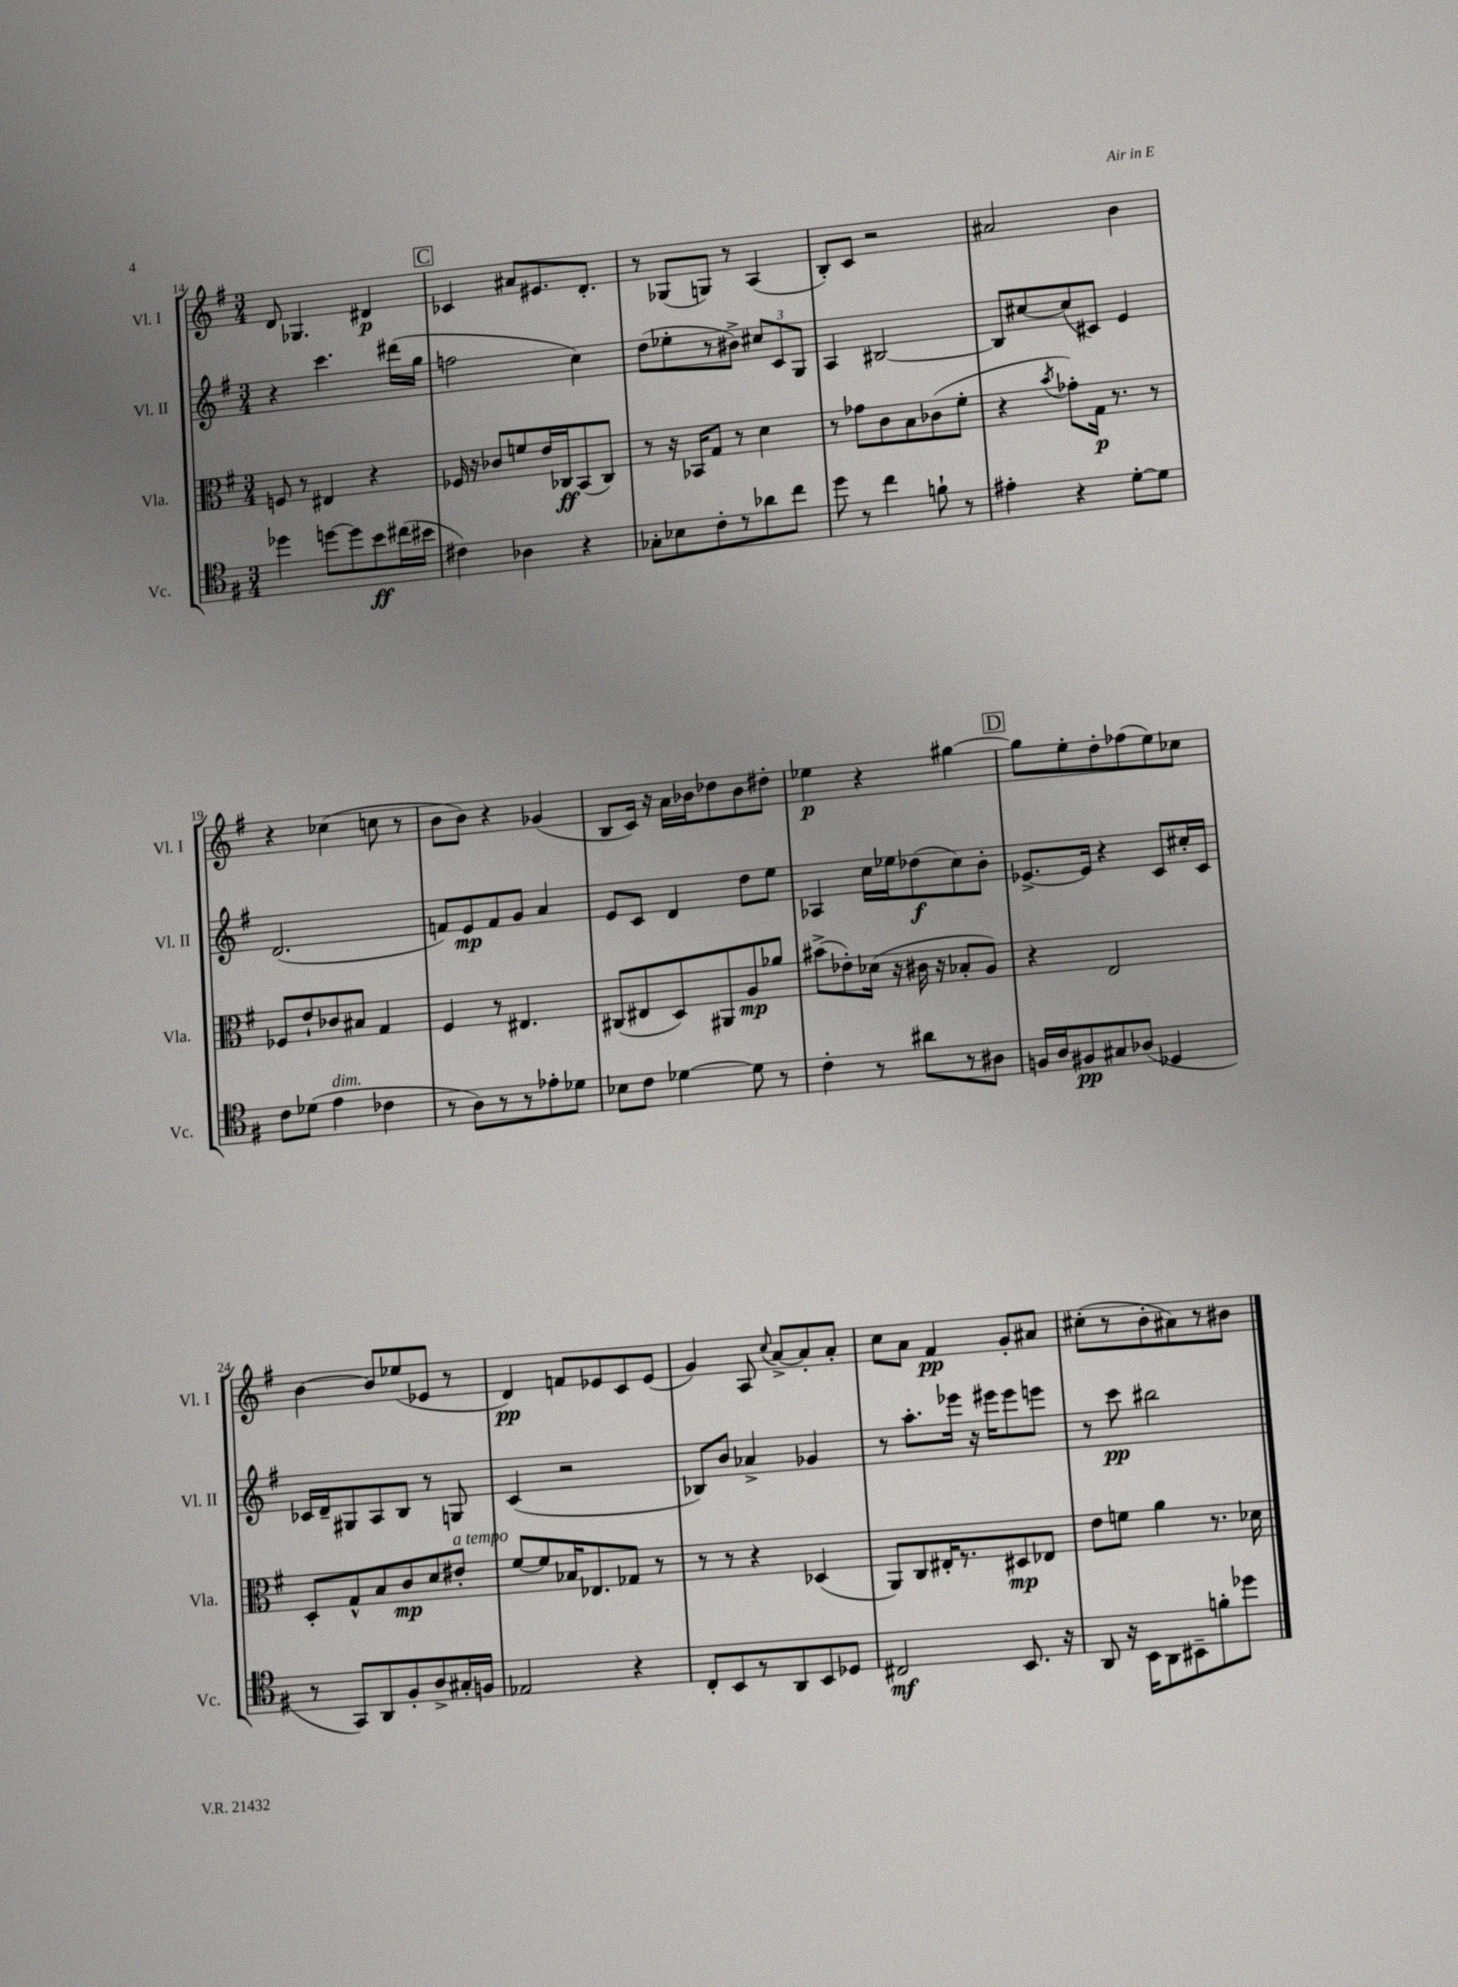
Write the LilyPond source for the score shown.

<<
\new StaffGroup <<
\new Staff = "s0" \with { instrumentName = "Vl. I" shortInstrumentName = "Vl. I" } {
    \clef treble \key g \major \numericTimeSignature \time 3/4
    \autoBeamOff d'8 ges4. dis'4\p |
    \mark \markup { \box "C" } ces'4 ais'8[ eis'8. d'8.]-. |
    r8 ges8[( g8]) r8 a4( |
    b8[-.) c'8] r2 |
    ais'2 b'4 |
    r4 ces''4( c''8 r8 |
    b'8[ b'8]) r4 ges'4( |
    b8[ c'16]) r16 a'16[ bes'16 des''8 bes'8 dis''8]-. |
    ees''4\p r4 gis''4~ |
    \mark \markup { \box "D" } gis''8[ e''8-. d''8-. fes''8( e''8) ces''8] |
    b'4~ b'8[ ees''8( ees'8] r8 |
    d'4\pp) f'8[ ees'8 c'8 ees'8]( |
    g'4) a8 \appoggiatura { c''8 } a'8[~-> a'8-. a'8]-. |
    c''8[ a'8] fis'4\pp g'8[-. ais'8] |
    cis''8[-.( r8 b'8-. ais'8) r8 bis'8] \bar "|." |
}
\new Staff = "s1" \with { instrumentName = "Vl. II" shortInstrumentName = "Vl. II" } {
    \clef treble \key g \major \numericTimeSignature \time 3/4
    \autoBeamOff r4 c'''4. dis'''16[( g''16] |
    \mark \markup { \box "C" } f''2 c''4) |
    d''8[( ees''8-. r8 bis'8]->) \tuplet 3/2 { cis''8[ c'8 g8] } |
    a4 bis2~ |
    bis8[ cis''8~ cis''8( cis'8]) e'4 |
    d'2.( |
    f'8[) e'8\mp f'8 g'8] a'4 |
    e'8[ c'8] d'4 d''8[ e''8] |
    aes4 c''16[ ees''16 des''8\f( c''8) b'8]-. |
    \mark \markup { \box "D" } ees'8.[~-> ees'16] r4 c'8[ cis''16-. c'16] |
    ces'16[ d'16-- gis8 a8 b8] r8 g8 |
    c'4( r2 |
    bes8[) b'8] aes'4-> ges'4 |
    r8 a''8.[-. ees'''16] r16 eis'''16[ eis'''8 e'''8] |
    r8 c'''8\pp bis''2 \bar "|." |
}
\new Staff = "s2" \with { instrumentName = "Vla." shortInstrumentName = "Vla." } {
    \clef alto \key g \major \numericTimeSignature \time 3/4
    \autoBeamOff f8 r8 eis4 r4 |
    \mark \markup { \box "C" } fes16 r16 ces'8[ f'8 e'16 ces16\ff b,8( ces8]) |
    r8 r16 bes,16[ g8] r8 d'4 |
    r8 ges'8[ c'8 b8 ces'8( fis'8]-. |
    r4 \acciaccatura { b'8 } ges'8[-.) g16]\p r8. r8 |
    fes8[ e'8-! ces'8 bis8] g4 |
    fis4 r8 eis4. |
    cis8[( eis8 d8) ais,8 a8\mp aes'8] |
    bis'8[->( ees'8-.) des'16]( r16 cis'16 r16 bes8[-. a8]) |
    \mark \markup { \box "D" } r4 e2 |
    d8[-. g8-^ b8 c'8\mp d'8 eis'8]-.^\markup { \italic "a tempo" } |
    fis'8[~ fis'8 bes16 ees8. ges8] r8 |
    r8 r8 r4 des4( |
    a,8[) c8 eis16-. r8. dis8\mp ees8] |
    e'8[ f'8] a'4 r8. des'16 \bar "|." |
}
\new Staff = "s3" \with { instrumentName = "Vc." shortInstrumentName = "Vc." } {
    \clef tenor \key g \major \numericTimeSignature \time 3/4
    \autoBeamOff des''4 d''8[~ d''8 b'8\ff cis''16( bis'16] |
    \mark \markup { \box "C" } cis'4) aes4 r4 |
    ges8[-. bes8 c'8-. r8 aes'8 c''8] |
    d''8 r8 c''4 f'8-! r8 |
    eis'4-. r4 d'8[~-. d'8] |
    c'8[ des'8]( e'4^\markup { \italic "dim." } ces'4 |
    r8 a8[) r8 r8 ees'8-. des'8] |
    bes8[ c'8] des'4~ des'8 r8 |
    c'4-. r8 ais'8[ r8 ais8] |
    \mark \markup { \box "D" } f16[ a16 fis8\pp gis8 aes8]( des4 |
    r8 g,8[) a,8 fis8-. a8-> gis16-. f16] |
    ees2 r4 |
    c8[-. b,8 r8 a,8 b,8 des8] |
    cis2\mf b,8. r16 |
    a,8 r16 b,16[ a,8 bis,8-- f'8-. des''8] \bar "|." |
}
>>
>>
\layout { \context { \Score currentBarNumber = #14 } }
